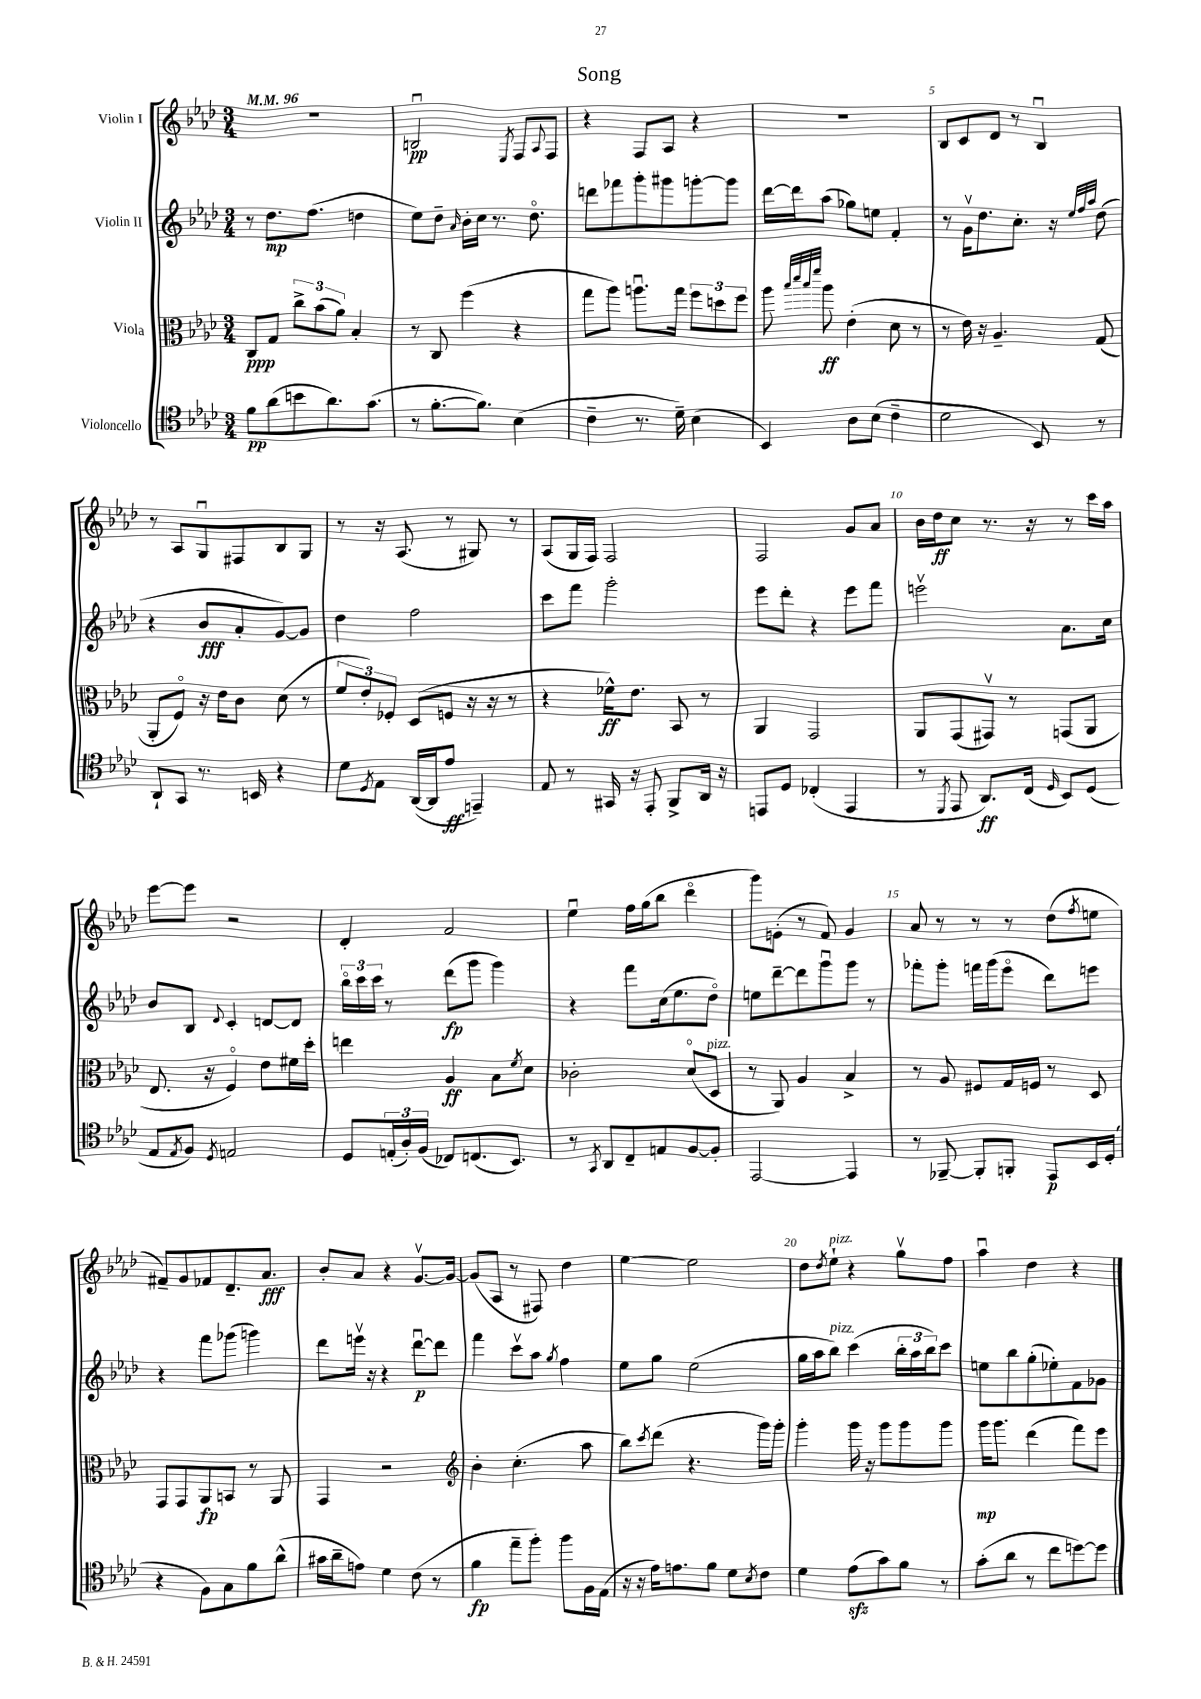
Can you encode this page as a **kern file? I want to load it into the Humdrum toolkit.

**kern	**kern	**kern	**kern
*staff4	*staff3	*staff2	*staff1
*clefC4	*clefC3	*clefG2	*clefG2
*k[b-e-a-d-]	*k[b-e-a-d-]	*k[b-e-a-d-]	*k[b-e-a-d-]
*M3/4	*M3/4	*M3/4	*M3/4
*MM96	*MM96	*MM96	*MM96
8f	8C	8r	2.r
(8a-	8G	8.dd-	.
8b	12cc^	.	.
.	.	(8.ff	.
.	(12b-	.	.
8.a-)	.	.	.
.	12a-)	.	.
.	4B-'	4dd	.
(8.g	.	.	.
=	=	=	=
8r	8r	8ee-)	2Bu
[8.f'	8C	8dd-~	.
.	.	16qqa-	.
.	(4ff	16b-'	.
8.f])	.	16cc	.
.	.	8.r	.
.	.	.	8qE-
(4B-	4r	.	8F
.	.	8.dd-o	.
.	.	.	8qqA-
.	.	.	8F
=	=	=	=
4c~	8gg	8ddd	4r
.	8aa-)	8fff-	.
8.r	8.aau	8ggg'	8F
.	.	8ggg#	8A-
16d-~)	16gg	.	.
(4B-	12ff	[8ggg'	4r
.	12dd	.	.
.	.	8ggg]	.
.	12ff	.	.
=	=	=	=
4BB-)	8aa-	[16ddd-	2.r
.	.	16ddd-]	.
.	32qqbb-	.	.
.	32qqddd-	.	.
.	32qqbb-	.	.
.	32qqfff	.	.
.	8aa-	(8aa-	.
8A-	(4e-'	8gg-)	.
(8B-	.	8ee	.
4c~	8d-	4f'	.
.	8r	.	.
=	=	=	=
2d-	8r	8r	8B-
.	16e-)	16gv	8c
.	16r	8.dd-	.
.	4.A-~	.	8d-
.	.	8.cc'	8r
8BB-)	.	.	4B-u
.	.	16r	.
.	.	32qqee-	.
.	.	32qqff	.
.	.	32qqaa-	.
8r	(8G	(8dd-	.
=	=	=	=
8AA-`	8AA-'	4r	8r
8GG	8Fo)	.	8A-
8.r	16r	8b-	8Gu
.	16e-	.	.
.	8c	8a-'	8F#
16BB	.	.	.
4r	(8d-	[8g)	8B-
.	8r	8g]	8G
=	=	=	=
8d-	12f	4dd-	8r
.	12e-')	.	.
8qD-	.	.	.
8E-	.	.	16r
.	12F-'	.	.
.	.	.	(8.A-
([16AA-	(8D-	2ff	.
16AA-]	.	.	.
8e-	8F	.	8r
4EE~)	16r	.	8G#)
.	16r	.	.
.	8r	.	8r
=	=	=	=
8E-	4r	8ccc	(8A-
8r	.	8fff	16G
.	.	.	16F)
16GG#	16f-^^)	2ggg'	2F
16r	8.e-	.	.
8EE-'	.	.	.
8FF^	8BB-	.	.
16AA-	8r	.	.
16r	.	.	.
=	=	=	=
8EE	4AA-	8eee-	2F
8D-	.	8ddd-'	.
(4C-'	2GG	4r	.
4EE	.	8eee-	8g
.	.	8fff	8a-
=	=	=	=
8r	8AA-	2eeev	16b-
.	.	.	16dd-
8qDD-	.	.	.
8EE-	(8GG	.	8cc
8.AA-)	8GG#v)	.	8.r
.	8r	.	.
(16C	.	.	16r
16qqD-	.	.	.
8BB-)	(8GG	8.a-	8r
(8D-	8AA-	.	16ccc
.	.	16cc	16aa-
=	=	=	=
8E-	8.E-	8b-	[8eee-
8qE-	.	.	.
8F)	.	8B-	8eee-]
.	16r	.	.
8qD-	.	8qqd-	.
2E	4Fo)	4c'	2r
.	8e-	[8d	.
.	16f#	8d]	.
.	16dd-'	.	.
=	=	=	=
8D-	4ee	24bb-o	4d-'
.	.	24ccc	.
.	.	24ccc	.
(24E'	.	8r	.
24A-')	.	.	.
(24F	.	.	.
8C-)	4A-	(8ddd-	2f
(8.C	.	8ggg	.
.	8B-	4ggg)	.
8.BB-)	.	.	.
.	8qf	.	.
.	8d-	.	.
=	=	=	=
8r	2c-'	4r	4ee-u
8qGG	.	.	.
8AA-	.	.	.
8C~	.	8fff	16ff
.	.	.	(16gg
8E	.	(16cc	8bb-
.	.	8.ee-	.
[8F	(8d-o	.	4ddd-o
8F']	8D-	8dd-o)	.
=	=	=	=
[2EE-	8r	8ee	8ggg)
.	8AA-)	[8ddd-~	(8e'
.	4A-	8ddd-]	8r
.	.	8gggu	8f)
4EE-]	4B-^	8ggg	4g
.	.	8r	.
=	=	=	=
8r	8r	8fff-'	8a-
[8FF-~	8A-	8ggg'	8r
8FF-']	8F#	16fff	8r
.	.	(16ggg	.
8FF'	16G	8eee-o	8r
.	16F	.	.
8EE-	8r	8ddd-)	(8dd-
.	.	.	8qff
16BB-	8D-	8eee	8ee
(16D-'	.	.	.
=	=	=	=
4r	8GG	4r	8f#~)
.	8GG	.	8g
8F)	8AA-	8fff	8f-
8G	8BB	(8ggg-	8.d-~
8f	8r	4ggg)	.
.	.	.	8.a-
(8a-^^	8AA-	.	.
=	=	=	=
16g#	4GG	8ddd-	8b-'
16a-~	.	.	.
8e)	.	16eeev	8a-
.	.	16r	.
4d-	2r	4r	4r
(8c	.	[8ddd-u	[8.gv
8r	.	8ddd-]	.
.	.	.	16g_
=	=	=	=
*	*clefG2	*	*
4f	4b-'	4fff	(8g]
.	.	.	8A-
8ee-~	(4.cc'	8cccv	8r
8ff')	.	8aa-	8F#)
.	.	8qgg	.
8ff	.	4ff	4dd-
16F	8aa-	.	.
(16E-	.	.	.
=	=	=	=
16r	8bb-)	8ee-	[4ee-
16r	.	.	.
.	8qccc	.	.
16e-)	(8ddd-	8gg	.
8.e	.	.	.
.	4.r	(2ee-	2ee-]
8f	.	.	.
8d-	.	.	.
8qB-	.	.	.
8c	16ggg)	.	.
.	16ggg'	.	.
=	=	=	=
4d-	4ggg'	16gg	8dd-
.	.	16aa-	.
.	.	.	8qdd-
.	.	8bb-)	8ee-`
(8e-	16ggg	(4ccc	4r
.	16r	.	.
8g)	8ggg	.	.
8f	8ggg	24bb-'	8ggv
.	.	24aa-	.
.	.	24bb-)	.
8r	8ggg	8ccc	8ff
=	=	=	=
(8g'	16ggg	8ee	4aa-u
.	8.ggg	.	.
8a-	.	8bb-	.
8r	(4ddd-	(8gg'	4dd-
8cc	.	8ee-')	.
[8dd)	8fff)	8f	4r
8dd]	8eee-	8g-	.
==	==	==	==
*-	*-	*-	*-
